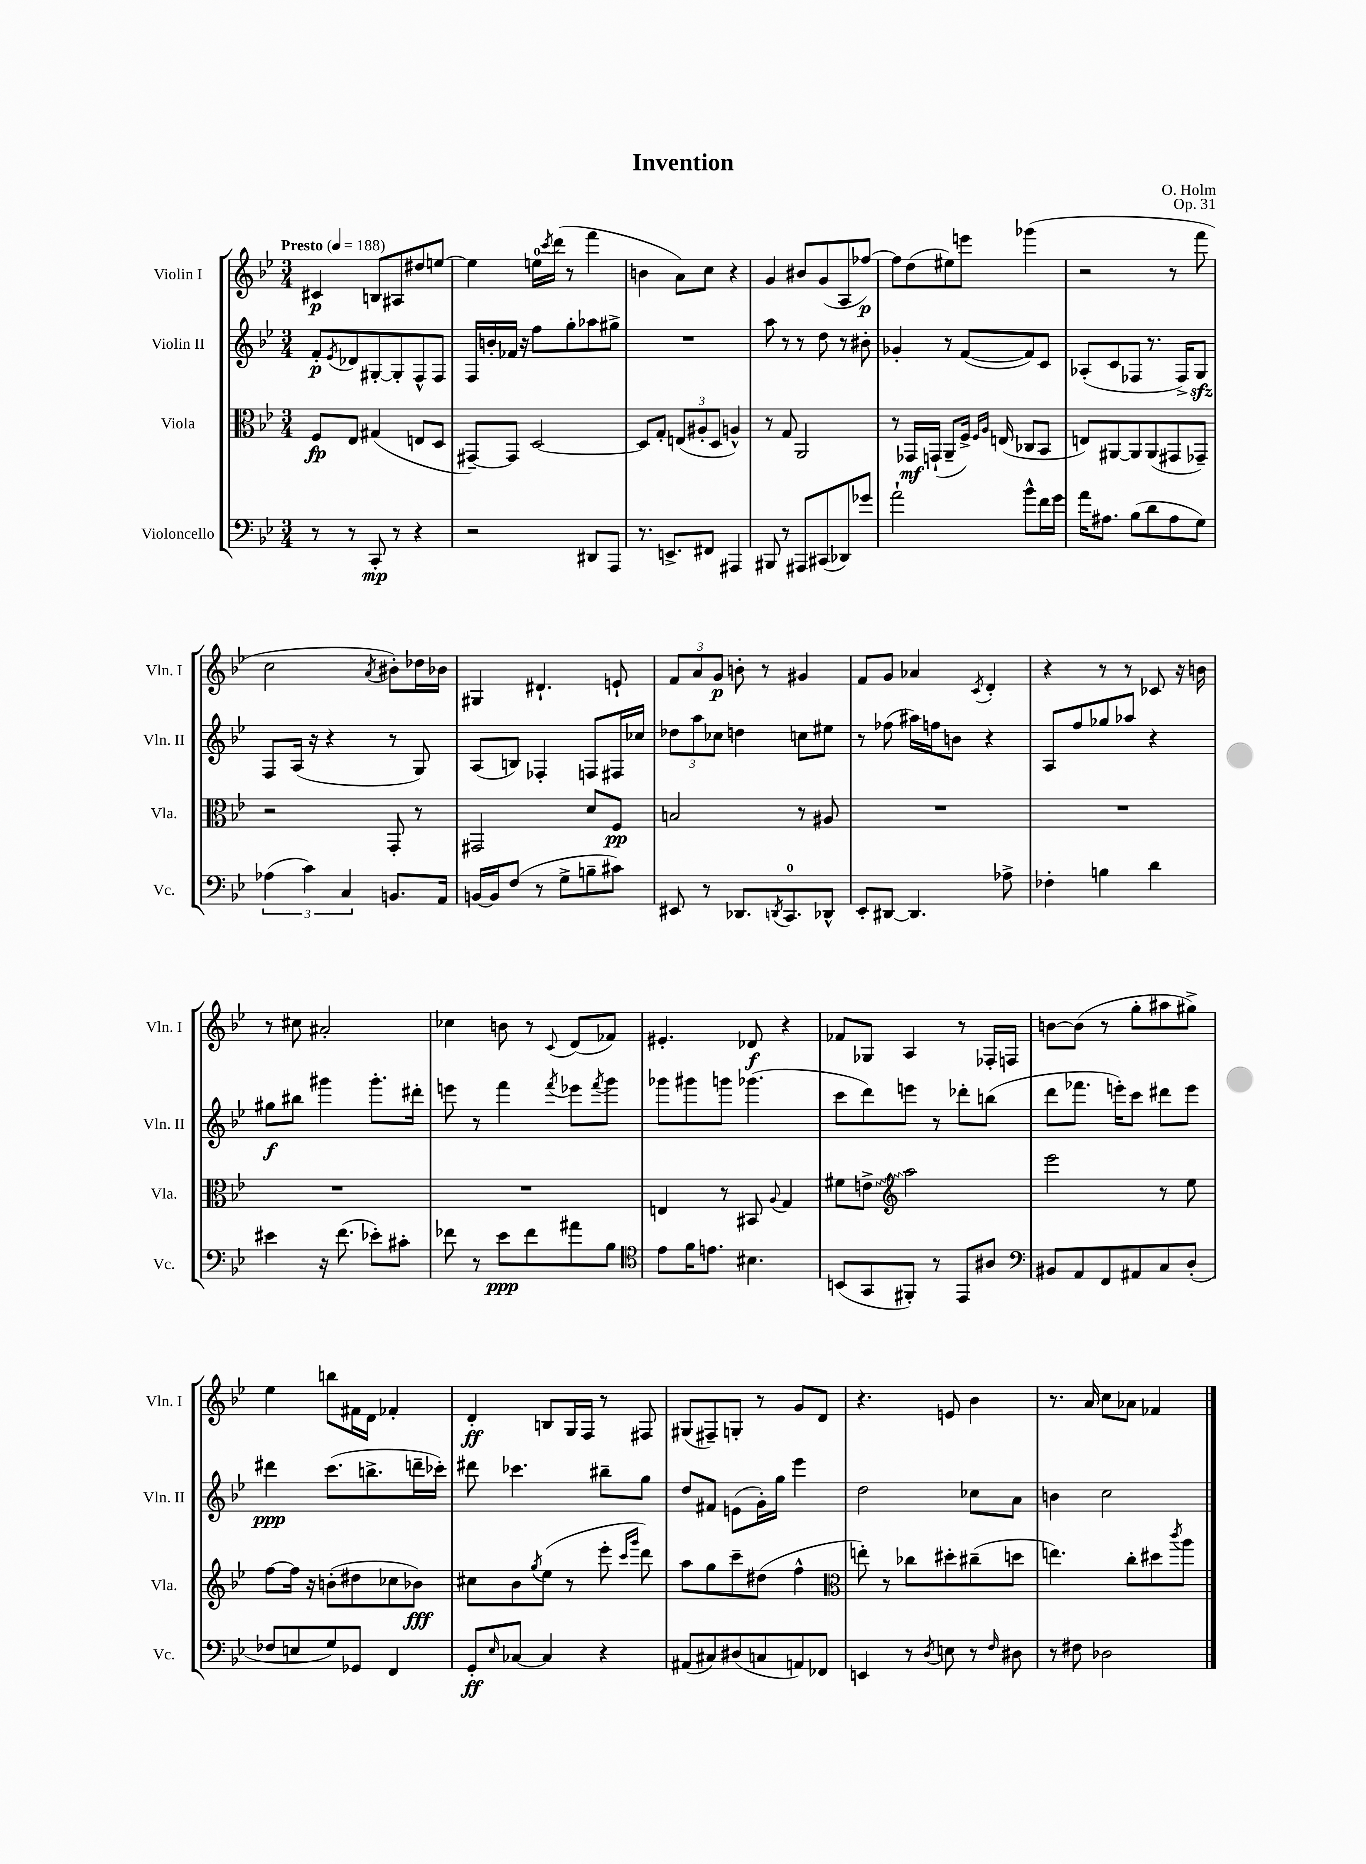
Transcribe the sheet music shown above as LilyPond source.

\header { title = "Invention" composer = "O. Holm" opus = "Op. 31" }
<<
\new StaffGroup <<
\new Staff = "s0" \with { instrumentName = "Violin I" shortInstrumentName = "Vln. I" } {
    \clef treble \key bes \major \numericTimeSignature \time 3/4 \tempo "Presto" 4 = 188
    cis'4\p b8 ais8 dis''8 e''8~ |
    e''4 e''16-0 \acciaccatura { c'''8 } d'''16( r8 f'''4 |
    b'4 a'8) c''8 r4 |
    g'4 bis'8 g'8( a8 fes''8~\p) |
    fes''8 d''8( eis''8) e'''8 ges'''4( |
    r2 r8 f'''8 |
    c''2 \acciaccatura { a'8 } bis'8-.) des''16 bes'16 |
    gis4 dis'4.-! e'8-! |
    \tuplet 3/2 { f'8 a'8 g'8\p } b'8-. r8 gis'4 |
    f'8 g'8 aes'4 \acciaccatura { c'8 } d'4-. |
    r4 r8 r8 ces'8 r16 b'16 |
    r8 cis''8 ais'2-. |
    ces''4 b'8 r8 \appoggiatura { c'8 } d'8( fes'8) |
    eis'4.-. des'8\f r4 |
    fes'8 ges8 a4 r8 fes16-. f16 |
    b'8~ b'8( r8 g''8-. ais''8 gis''8->) |
    ees''4 b''8 fis'16 d'16 fes'4-. |
    d'4-.\ff b8 g16 f16 r8 fis8 |
    gis8( fis8--) g8-. r8 g'8 d'8 |
    r4. e'8 bes'4 |
    r8. a'16 c''8 aes'8 fes'4 \bar "|." |
}
\new Staff = "s1" \with { instrumentName = "Violin II" shortInstrumentName = "Vln. II" } {
    \clef treble \key bes \major \numericTimeSignature \time 3/4
    f'8-.\p \acciaccatura { ees'8 } des'8 gis8~-. gis8-. f8-^ f8 |
    f16 b'16-. fes'16 r16 f''8 g''8-. aes''8 gis''8-> |
    R2. |
    a''8 r8 r8 d''8 r8 bis'8-. |
    ges'4-. r8 f'8~( f'8) c'8 |
    aes8-.( c'8 fes8 r8. fes16->) g8\sfz |
    f8 a16( r16 r4 r8 g8) |
    a8( b8) fes4-. f8 fis16 ces''16 |
    \tuplet 3/2 { des''8 a''8 ces''8 } d''4 c''8 eis''8 |
    r8 fes''8( ais''16) f''16 b'8 r4 |
    a8 f''8 ges''8 aes''8 r4 |
    gis''8\f bis''8 gis'''4 gis'''8.-. dis'''16-. |
    e'''8 r8 f'''4 \acciaccatura { f'''8 } ees'''8 \acciaccatura { f'''8 } g'''8 |
    ges'''8 gis'''8 g'''8 ges'''4.( |
    c'''8 d'''8) e'''8 r8 des'''8-. b''8( |
    d'''8 fes'''8. e'''16-.) c'''8 dis'''8 e'''8 |
    dis'''4\ppp c'''8.( b''8.-> d'''16-- ces'''16-.) |
    dis'''8 ces'''4. bis''8-- g''8 |
    d''8 fis'8 e'8( g'16-.) g''16 ees'''4 |
    d''2 ces''8 a'8 |
    b'4 c''2 \bar "|." |
}
\new Staff = "s2" \with { instrumentName = "Viola" shortInstrumentName = "Vla." } {
    \clef alto \key bes \major \numericTimeSignature \time 3/4
    f8\fp ees8 gis4( e8 d8 |
    gis,8~--) gis,8 d2~ |
    d8 g8-. \tuplet 3/2 { e8( ais8-. d8 } a4-^) |
    r8 g8 a,2 |
    r8 ges,16\mf g,16-!( a,8-- f16->) \grace { f16 a16 } e16( ces8 bes,8 |
    e8) ais,8~ ais,8 ais,8( gis,8 ges,8--) |
    r2 g,8-. r8 |
    gis,2 d'8 f8\pp |
    b2 r8 ais8 |
    R2. |
    R2. |
    R2. |
    R2. |
    e4 r8 bis,8 \appoggiatura { a8 } g4 |
    fis'8 \once \override Glissando.style = #'zigzag e'8->\glissando \clef treble a''2 |
    ees'''2 r8 ees''8 |
    f''8~ f''16 r16 b'8-.( dis''8 ces''8 bes'8\fff) |
    cis''8 bes'8 \acciaccatura { g''8 } ees''8( r8 ees'''8-. \grace { c'''16 g'''16 } d'''8) |
    a''8 g''8 c'''8-- dis''8( f''4-^ |
    \clef alto e''8-.) r8 ces''8 dis''8-. cis''8--( d''8 |
    e''4.) c''8-. dis''8 \acciaccatura { c'''8 } a''8 \bar "|." |
}
\new Staff = "s3" \with { instrumentName = "Violoncello" shortInstrumentName = "Vc." } {
    \clef bass \key bes \major \numericTimeSignature \time 3/4
    r8 r8 c,8-.\mp r8 r4 |
    r2 dis,8 a,,8 |
    r8. e,8.-> fis,8 ais,,4 |
    bis,,8 r8 ais,,8 cis,8( des,8) ges'8 |
    a'2-! bes'8-^ f'16 g'16 |
    a'16 ais8. bes8( d'8 ais8 g8) |
    \tuplet 3/2 { aes4( c'4) c4 } b,8. a,16 |
    b,16~ b,16 f8( r8 g8-> b8-- cis'8) |
    eis,8 r8 des,8. \acciaccatura { d,8 } c,8.-0 des,8-^ |
    ees,8-. dis,8~ dis,4. aes8-> |
    fes4-. b4 d'4 |
    eis'4 r16 f'8.( ees'8-.) cis'8-. |
    fes'8 r8 ees'8\ppp fes'8 ais'8 bes8 |
    \clef tenor ees'8 f'16 e'8. bis4. |
    b,8( g,8 fis,8-.) r8 ees,8 ais8 |
    \clef bass bis,8 a,8 f,8 ais,8 c8 d8-.( |
    fes8 e8 g8) ges,8 f,4 |
    g,8-.\ff \grace { ees16 } ces8~ ces4 r4 |
    ais,8( cis8) dis8( c8 a,8) fes,8 |
    e,4 r8 \acciaccatura { d8 } e8 r8 \grace { f16 } dis8 |
    r8 fis8 des2 \bar "|." |
}
>>
>>
\layout { \context { \Score \remove "Bar_number_engraver" } }
